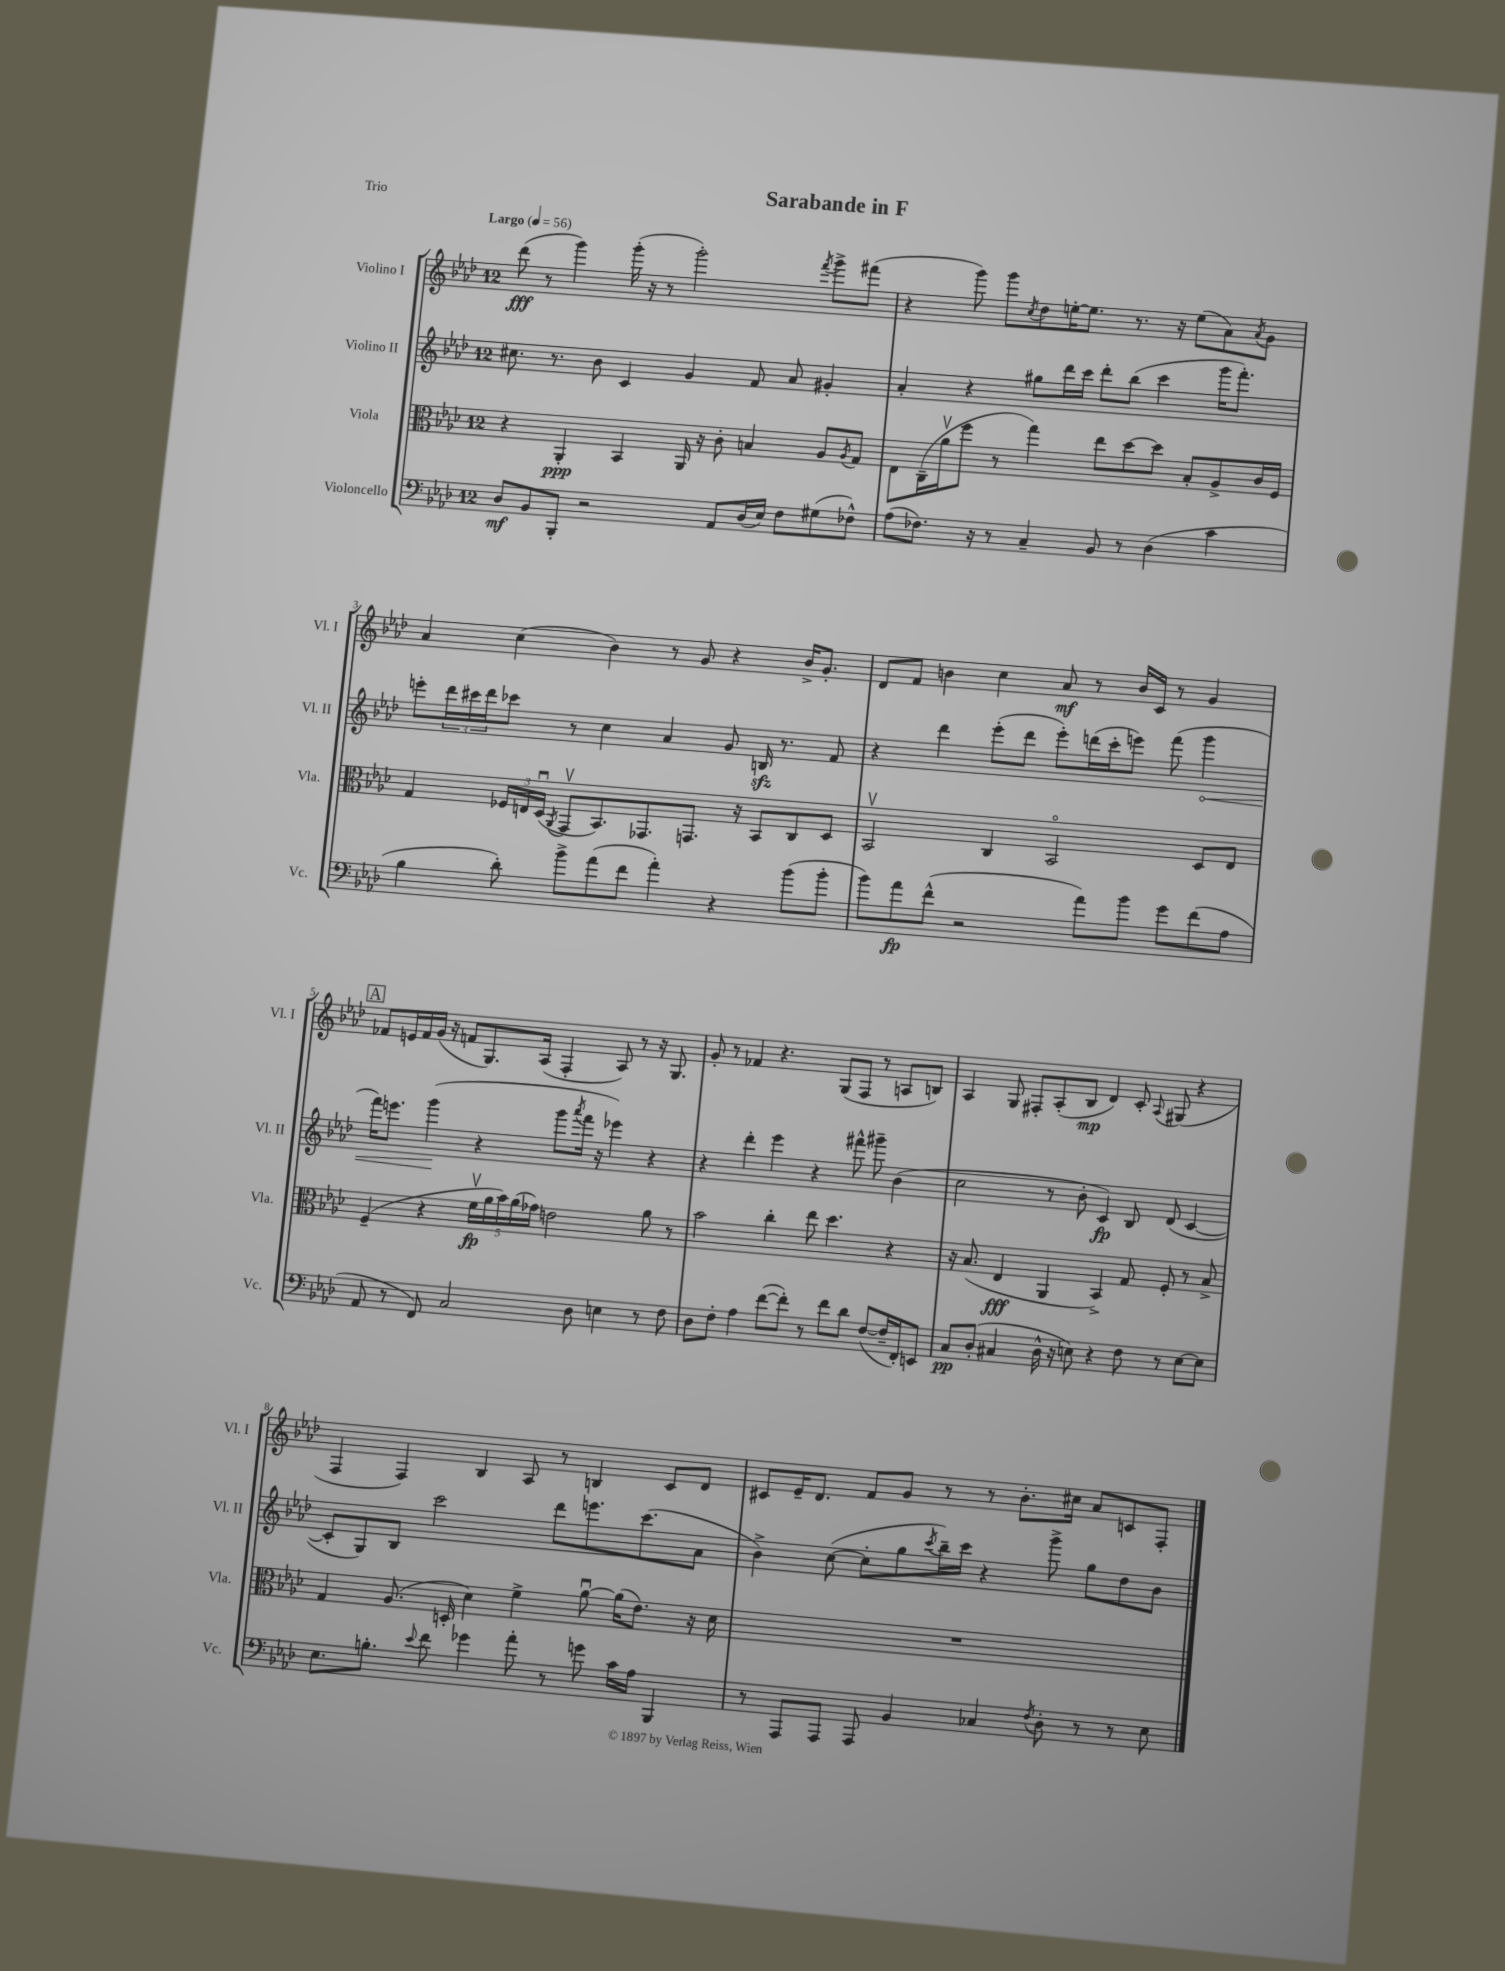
\header { title = "Sarabande in F" piece = "Trio" }
<<
\new StaffGroup <<
\new Staff = "s0" \with { instrumentName = "Violino I" shortInstrumentName = "Vl. I" } {
    \clef treble \key aes \major \once \override Staff.TimeSignature.style = #'single-digit \time 12/8 \tempo "Largo" 4 = 56
    des'''8\fff( r8 g'''4) g'''16-.( r16 r8 g'''2-.) \acciaccatura { f'''8 } g'''8-> fis'''8( |
    r4 g'''8) g'''8 \acciaccatura { c''8 } des''8 e''16~-. e''8. r8. r16 e''8( aes'8) \acciaccatura { aes'8 } g'8 |
    aes'4 c''4( bes'4) r8 g'8 r4 bes'16-> g'8.-. |
    des'8 f'8 b'4 c''4 aes'8\mf r8 b'16 c'16 r8 g'4 |
    \mark \markup { \box "A" } fes'8 e'16 fes'16 g'16( r16 f'8 g8.) aes16( f4-. aes8) r8 r16 g8. |
    g'8-. r8 fes'4 r4. g8( f8 r8 a8 b8) |
    aes4 g8 fis8-. aes8-.( bes8\mp des'4) c'8-. \appoggiatura { aes8 } gis8( r4 |
    f4 f4) bes4 aes8 r8 b4 c'8 des'8 |
    cis'8 ees'16-- des'8. f'8 g'8 r8 r8 bes'8.-. cis''16 aes'8 c'8 f8-. \bar "|." |
}
\new Staff = "s1" \with { instrumentName = "Violino II" shortInstrumentName = "Vl. II" } {
    \clef treble \key aes \major \once \override Staff.TimeSignature.style = #'single-digit \time 12/8
    cis''8. r8. bes'8 c'4 g'4 f'8 aes'8 gis'4-. |
    aes'4-. r4 gis''8 des'''16 c'''16 des'''8-. bes''8( c'''4 g'''16 f'''8.-.) |
    e'''8-. \tuplet 3/2 { des'''16 cis'''16 des'''16 } ces'''8 r8 c''4 aes'4 g'8 b16\sfz r8. f'8 |
    r4 des'''4 ees'''8-.( des'''8 ees'''8-.) d'''16( c'''16-. e'''8) f'''8( \once \override Hairpin.circled-tip = ##t g'''4\< |
    \mark \markup { \box "A" } f'''16) e'''8. g'''4\!( r4 g'''8 \acciaccatura { aes'''8 } f'''16 r16 ees'''4) r4 |
    r4 des'''4-. ees'''4 r4 fis'''8-^ gis'''8-- bes'4( |
    c''2 r8 bes'8-. c'4\fp) bes8 des'8( c'4~ |
    c'8-. g8) bes8 c'''2 des'''8 e'''8. c'''8.( aes'8 |
    bes'4->) c''8~( c''8-. g''8 \acciaccatura { c'''8 } bes''16--) c'''16 r4 g'''8-> g''8 des''8 bes'8 \bar "|." |
}
\new Staff = "s2" \with { instrumentName = "Viola" shortInstrumentName = "Vla." } {
    \clef alto \key aes \major \once \override Staff.TimeSignature.style = #'single-digit \time 12/8
    r4 aes,4-.\ppp bes,4 aes,16 r16 c'8-. b4 aes8 \acciaccatura { aes8 } g8 |
    ees8 c16--( aes'16\upbow f''8 r8 g''4) ees''8 des''8~ des''8 bes8-. aes8-> c'16 f16 |
    g4 \tuplet 3/2 { fes16 e16 des16\downbow( } \acciaccatura { aes,8 } g,8\upbow bes,8.) ges,8. g,8. r16 bes,8 c8 des8 |
    bes,2\upbow c4 bes,2\flageolet des8 ees8 |
    \mark \markup { \box "A" } f4--( r4 \tuplet 5/4 { f'16\upbow\fp aes'16 bes'16) aes'16( ges'16) } e'2 aes'8 r8 |
    bes'2 c''4-. ees''8 des''4. r4 |
    r16 bes8.( ees4\fff aes,4 bes,4->) g8 f8-. r8 bes8-> |
    g4 aes8.( d16-. des'4) f'4-> aes'8~\downbow aes'16( ees'8.) r16 des'16 |
    R1. \bar "|." |
}
\new Staff = "s3" \with { instrumentName = "Violoncello" shortInstrumentName = "Vc." } {
    \clef bass \key aes \major \once \override Staff.TimeSignature.style = #'single-digit \time 12/8
    des8\mf bes,8 bes,,8-. r2 aes,8 des16( ees16) f8 gis8( fes8-^) |
    aes8( fes8.) r16 r8 c4-- bes,8 r8 des4( c'4 |
    bes4 des'8-.) bes'8-> aes'8( f'8 aes'4-.) r4 bes'8( bes'8-. |
    bes'8) aes'8\fp f'8-^( r2 aes'8) bes'8 g'8 f'8( aes8 |
    \mark \markup { \box "A" } aes,8 r8 f,8) c2 des8 e4 r8 f8 |
    des8 f8-. aes4 f'8~( f'8-.) r8 f'8 des'8 f8~( f16-- f,16-.) e,8 |
    c8\pp des8-.( cis4 des16-^ r16 e8) r4 f8 r8 e8~ e8 |
    ees8. b8.-. \appoggiatura { ees'8 } f'8 ges'4 aes'8-. r8 g'8 c'16 aes16 bes,,4 |
    r8 aes,,8 aes,,8 aes,,8 bes,4 ces4 \acciaccatura { f8 } des8-. r8 r8 ees8 \bar "|." |
}
>>
>>
